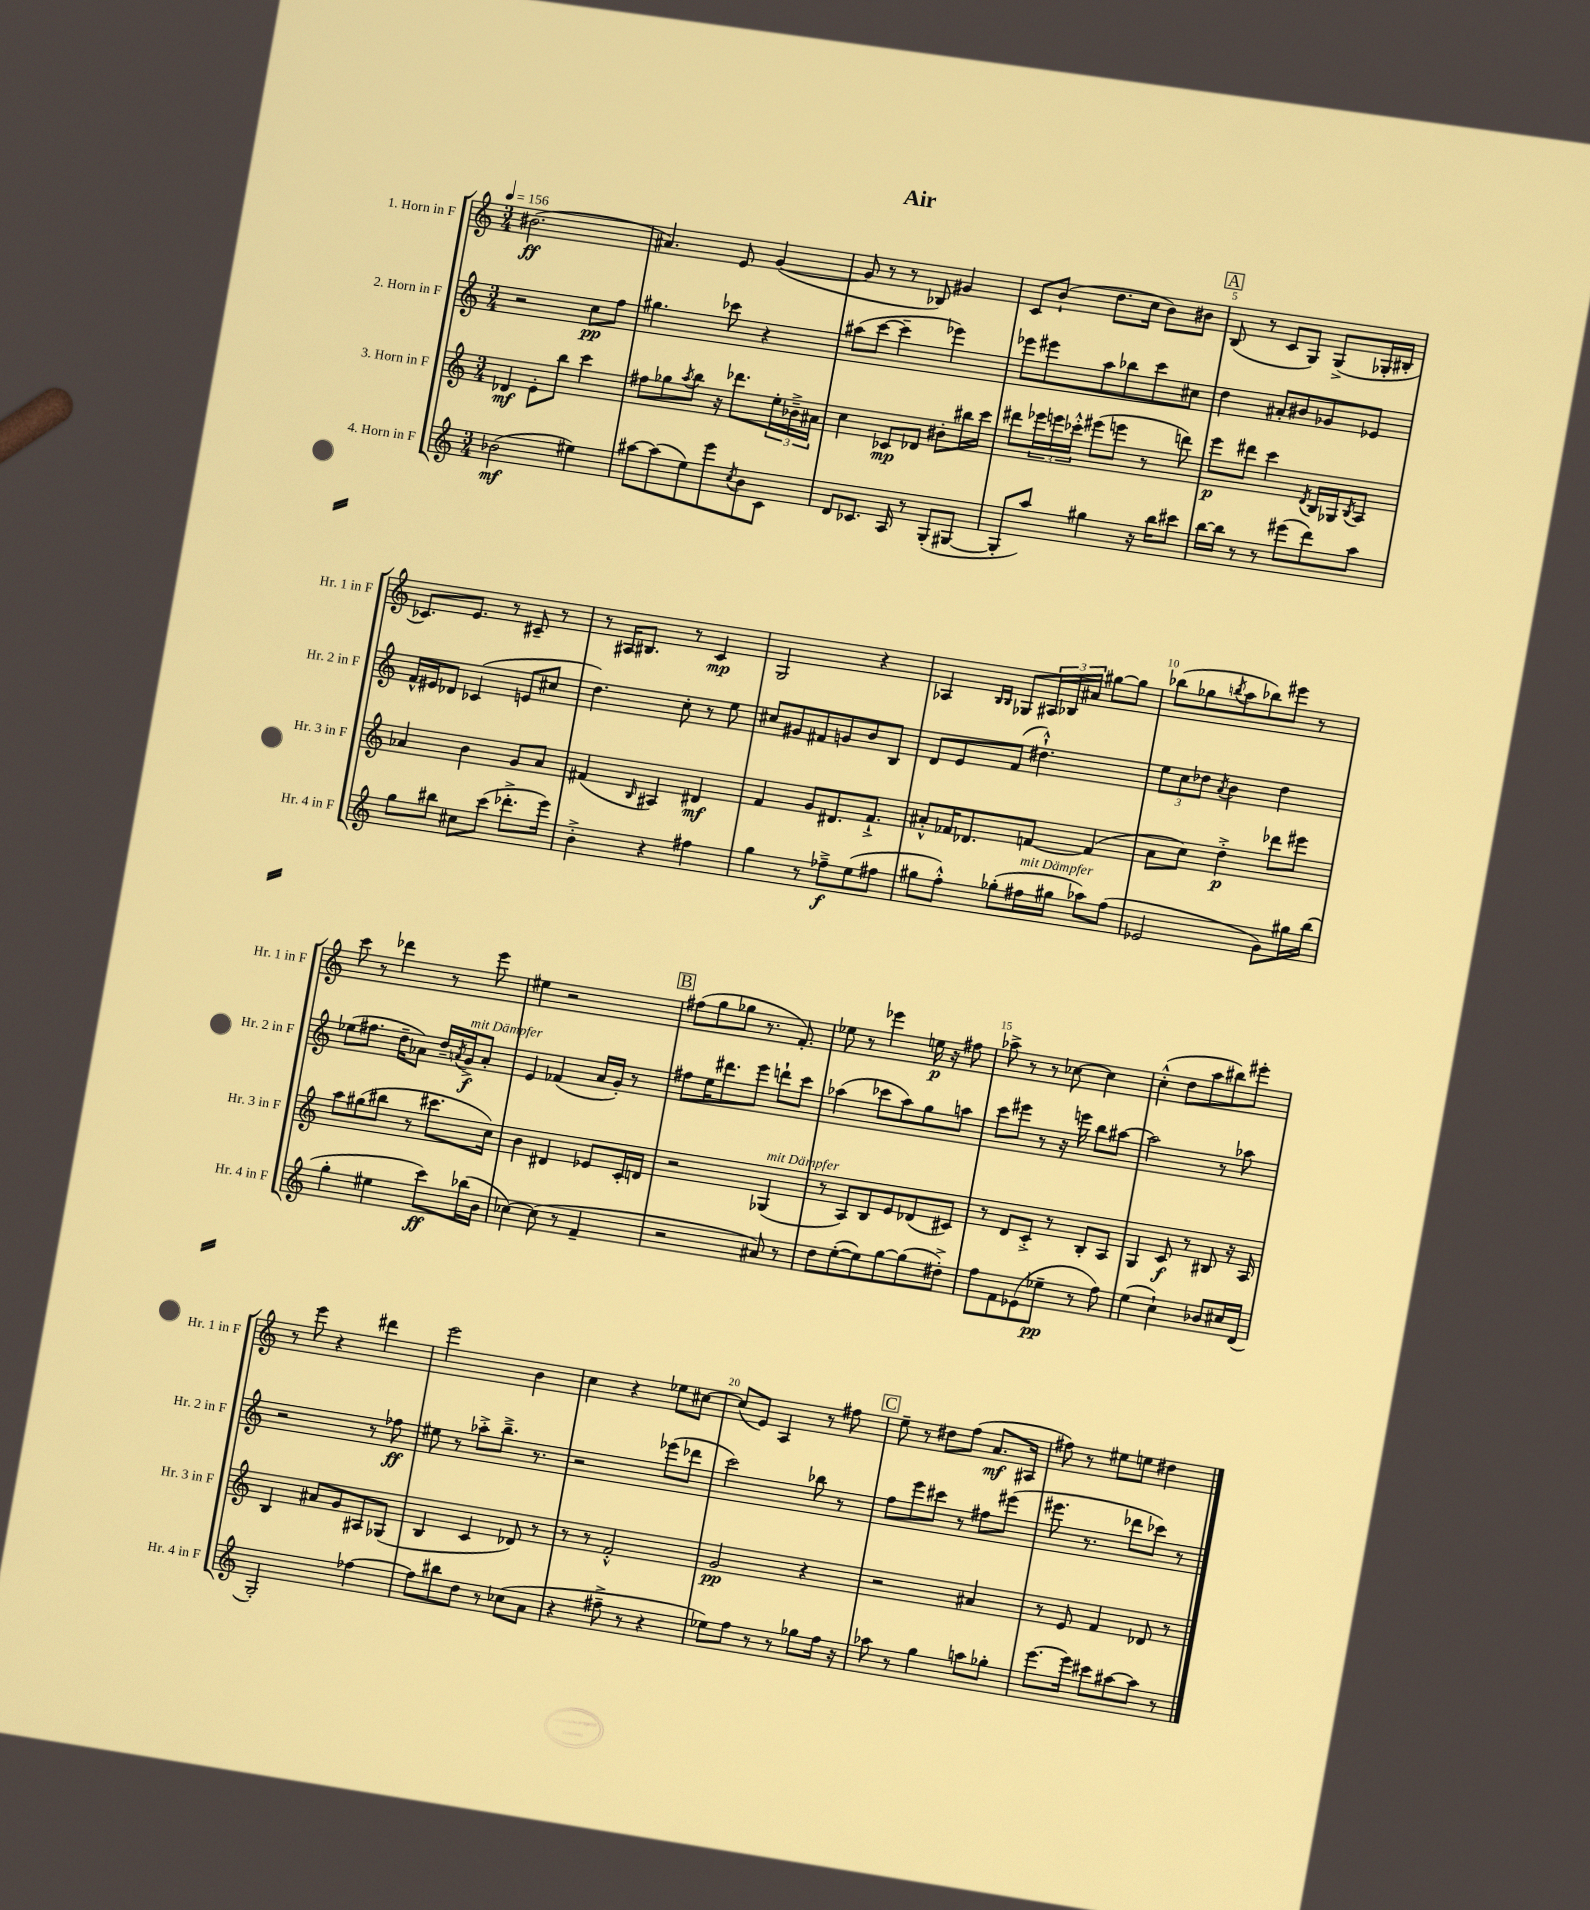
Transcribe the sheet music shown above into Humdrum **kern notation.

**kern	**kern	**kern	**kern
*staff4	*staff3	*staff2	*staff1
*clefG2	*clefG2	*clefG2	*clefG2
*k[]	*k[]	*k[]	*k[]
*M3/4	*M3/4	*M3/4	*M3/4
*MM156	*MM156	*MM156	*MM156
(2b-	4d-	2r	(2.b#
.	8e'	.	.
.	8bb	.	.
4ee#)	4ccc	8cc	.
.	.	8ff	.
=	=	=	=
[8aa#	8ff#	4.gg#	4.a#)
(8aa#]	8gg-	.	.
.	8qaa	.	.
8ee)	8bb	.	.
8eee	16r	8ccc-	8e
.	8.ddd-	.	.
8qcc	.	.	.
8b	.	4r	([4g
8c	24ee'	.	.
.	24b-~^	.	.
.	24a#	.	.
=	=	=	=
8d	4cc	(8aa#	8g]
8.c-	.	[8ccc	8r
.	8c-	4ccc~]	8r
16A	.	.	.
8r	8d-	.	8B-)
(8G'	8b#'	4eee-)	4g#
[8G#	16bb#	.	.
.	16ccc	.	.
=	=	=	=
8G#']	8ddd#	8eee-	8c
8aa)	24eee-	8eee#	(8b`
.	24eee	.	.
.	24ccc-'^^	.	.
4gg#	(8eee#	8aa	8.dd
.	8eee	8bb-	.
.	.	.	16cc
16r	8r	8ccc	8b)
16bb	.	.	.
8ccc#	8ddd)	8cc#	8b#
=	=	=	=
[16bb	8eee	4dd	(8B
16bb]	.	.	.
8r	8ddd#	.	8r
8r	4ccc	8a#'	8c
(8eee#	.	8b#	8G)
.	8qd	.	.
8ddd)	16B	8g-	(8G^
.	16G-	.	.
.	8qB	.	.
8aa	8A	8e-	16G-'
.	.	.	16B#'
=	=	=	=
8gg	4a-	16f^^	8.c-)
.	.	16e#	.
8bb#	.	8d-	.
.	.	.	8.e
8cc#	4b	(4c-	.
(8ccc	.	.	8r
8.ddd-'^	8g	8e	8c#~
.	8a-	8cc#	8r
16eee)	.	.	.
=	=	=	=
4b'^	(4f#	4.dd)	8r
.	.	.	16A#
.	.	.	8.B#
.	16qqB	.	.
4r	4A#)	.	.
.	.	8cc'	8r
4ff#	4d#	8r	4c
.	.	8ee	.
=	=	=	=
4gg	4f	8cc#	2G
.	.	8g#	.
8r	8g	8f#	.
8ff-~^	8.d#	8g	.
(8ee	.	8b	4r
.	8.f`^	.	.
8ff#	.	8B	.
=	=	=	=
8gg#	8a#'^^	8d	4A-
8ff'^^)	16f-	8e	.
.	8.d-	.	.
.	.	.	16qqB
.	.	.	16qqB
(8gg-'	.	(8f	8G-
16ff#	[8f	4.dd#`^^)	24A#
.	.	.	24B-
16gg#	.	.	.
.	.	.	24a#
8aa-)	(4f]	.	[8gg#
(8ff#	.	.	8gg#]
=	=	=	=
2e-	8a	12ee	(8bb-
.	.	12cc	.
.	8cc)	.	8gg-
.	.	12dd-	.
.	.	8qa	8qbb
.	4dd'^	4b	8aa
.	.	.	8bb-)
8g)	8ddd-	4dd-	8eee#
16gg#	8eee#	.	8r
(16bb	.	.	.
=	=	=	=
4gg'	8aa	(8ee-	8ccc
.	(8gg#	8.ff#	8r
4ee#	8bb#	.	4ddd-
.	.	16dd~	.
.	8r	8a-)	.
8ccc)	8.ccc#	16dd~	8r
.	.	8qa	.
.	.	16g^	.
(16bb-	.	8a'	8eee
16b	16cc)	.	.
=	=	=	=
[4cc-)	4b	4e	4ee#
(8cc-]	4d#	(4f-	2r
8r	.	.	.
4f~	8e-	16a	.
.	.	16g')	.
.	16c'	8r	.
.	16d	.	.
=	=	=	=
2r	2r	8ff#	(8ff#
.	.	16ee	8gg
.	.	8.ddd#	.
.	.	.	8gg-
.	.	8eee	8.r
8a#)	(4G-	8ddd`	.
.	.	.	8.f')
8r	.	8ccc	.
=	=	=	=
8dd	8r	(4aa-	8ee-
([8ee'	8A)	.	8r
8ee])	8B	8ccc-	4eee-
[8gg	8e	8aa-)	.
(8gg]	(8d-	8gg	16ee
.	.	.	16r
8dd#'^)	8c#)	8aa	8ff#
=	=	=	=
8ff	8r	8ccc	8aa-^
8f	8d	8eee#	8r
(8e-	8c'^	8r	8r
8ee-~	8r	16r	[8cc-
.	.	16eee	.
8r	8B'	8bb	4cc-]
8ff)	8A	[8aa#	.
=	=	=	=
(4ee	4G	2aa#]	(4cc'^^
4cc`)	8c	.	8dd
.	8r	.	8aa
8b-	8B#	8r	8bb#)
16cc#	16r	8aa-	8eee#'
(16d	16A	.	.
=	=	=	=
2G')	4B	2r	8r
.	.	.	8eee
.	8a#	.	4r
.	8g	.	.
[4ff-	8A#	8r	4ddd#
.	(8G-	8ff-	.
=	=	=	=
8ff-]	4B	8ee#	2eee
8bb#	.	8r	.
8dd	4c	8aa-'^	.
8r	.	8.bb~^	.
(8cc-	8d-)	.	4b
.	.	8.r	.
8a	8r	.	.
=	=	=	=
4r	8r	2r	4cc
.	8r	.	.
8ff#~^	2f'^^	.	4r
8r	.	.	.
4r	.	(8eee-	8ee-
.	.	8ddd-	[8cc#
=	=	=	=
8ee-)	2g	2ccc)	(8cc#]
8ff	.	.	8e)
8r	.	.	4A
8r	.	.	.
8gg-	4r	8bb-	8r
16ff	.	8r	8ff#
16r	.	.	.
=	=	=	=
8aa-	2r	8ff	8ee~
8r	.	8eee	8r
4gg	.	8ccc#	8dd#
.	.	8r	(8ff
8aa	4a#	8ff#	8.a
8gg-'	.	(8eee#	.
.	.	.	16A#
=	=	=	=
[8.eee	8r	8.eee#	8ff#)
.	8e	.	8r
16eee]	.	8.r	.
8ccc#	4f	.	8ee#
[8aa#	.	8ddd-	8ee
8aa#]	8d-	8ccc-)	4dd#
8r	8r	8r	.
==	==	==	==
*-	*-	*-	*-
